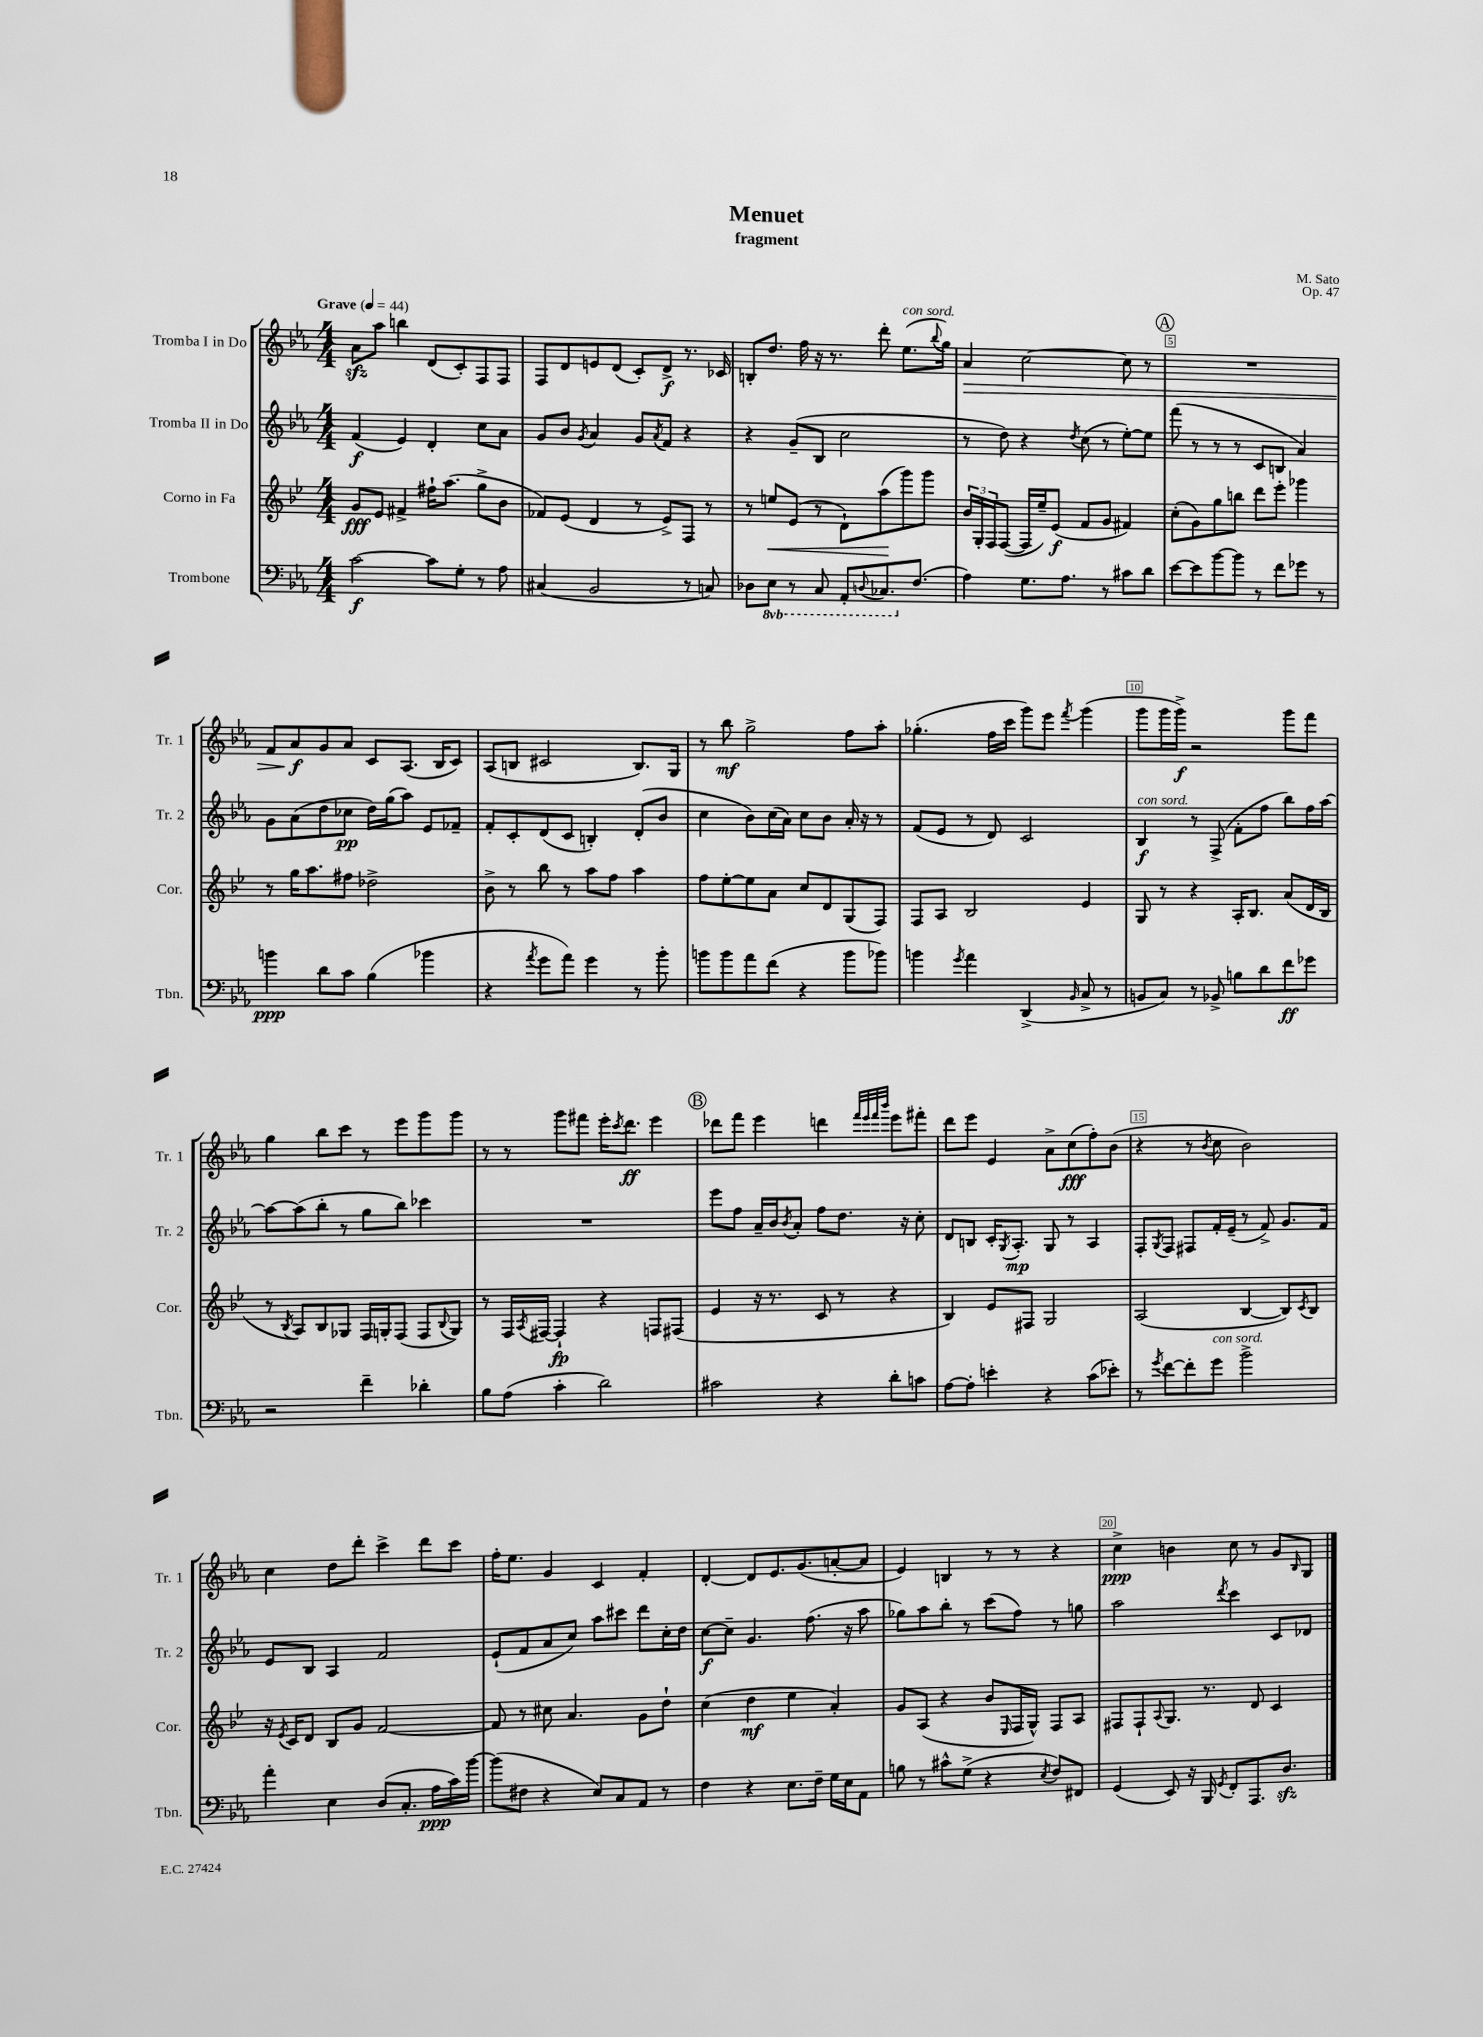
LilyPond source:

\header { title = "Menuet" composer = "M. Sato" subtitle = "fragment" opus = "Op. 47" }
<<
\new StaffGroup <<
\new Staff = "s0" \with { instrumentName = "Tromba I in Do" shortInstrumentName = "Tr. 1" } {
    \clef treble \key ees \major \numericTimeSignature \time 4/4 \tempo "Grave" 4 = 44
    aes'8\sfz aes''8 b''4 d'8( c'8-.) f8 f8 |
    f8 d'8 e'8 d'8( c'8-.) d'8->\f r8. ces'16 |
    b8-. d''8. f''16 r16 r8. d'''8-. ees''8.^\markup { \italic "con sord." }( \appoggiatura { bes''8 } g''16) |
    aes'4\> c''2~ c''8 r8 |
    \mark \markup { \circle "A" } R1 |
    f'8 aes'8\f\! g'8 aes'8 c'8 aes8.( bes16 c'8) |
    aes8( b8 cis'2 b8.) g16 |
    r8 bes''8\mf g''2-> f''8 aes''8-. |
    ges''4.-.( f''16 c'''16 g'''8) ees'''8 \acciaccatura { f'''8 } g'''4( |
    g'''8 g'''16 g'''16->\f) r2 g'''8 f'''8 |
    g''4 bes''8 c'''8 r8 ees'''8 g'''8 g'''8 |
    r8 r8 g'''8 fis'''8 ees'''16-. \acciaccatura { c'''8 } d'''8.\ff ees'''4 |
    \mark \markup { \circle "B" } des'''8 f'''8 ees'''4 d'''4 \grace { f'''32 ees'''32 f'''32 bes'''32 } ees'''8 fis'''8-. |
    d'''8 ees'''8 ees'4 aes'8-> c''8\fff( f''8-.) bes'8( |
    r4 r8 \acciaccatura { bes'8 } c''8 bes'2) |
    c''4 d''8 d'''8-. c'''4-> d'''8 c'''8 |
    f''16-. ees''8. g'4 c'4 f'4-. |
    d'4~-. d'8 ees'8. g'8.( a'8~-. a'8 |
    ees'4) b4 r8 r8 r4 |
    c''4->\ppp b'4 c''8 r8 g'8 \grace { bes16 } g8 \bar "|." |
}
\new Staff = "s1" \with { instrumentName = "Tromba II in Do" shortInstrumentName = "Tr. 2" } {
    \clef treble \key ees \major \numericTimeSignature \time 4/4
    f'4\f( ees'4) d'4-. c''8 aes'8 |
    g'8 bes'8 \acciaccatura { g'8 } aes'4 g'8 \acciaccatura { aes'8 } f'8 r4 |
    r4 g'8--( bes8 c''2 |
    r8 d''8) r4 \acciaccatura { d''8 } c''8( r8 ees''8~-.) ees''8 |
    \mark \markup { \circle "A" } f'''8( r8 r8 r8 c'8 b8 aes'4) |
    g'8 aes'8( d''8 ces''8\pp d''16) g''16( aes''8) ees'8 fes'8-- |
    f'8-. c'8-. d'8( c'8 b4-.) d'8-.( bes'8 |
    c''4 bes'8) c''16( aes'16) c''8 bes'8 aes'16-. r16 r8 |
    f'8( ees'8 r8 d'8) c'2 |
    bes4\f^\markup { \italic "con sord." } r8 f8->( f'8-. f''8 bes''8) f''16 aes''16~ |
    aes''8~ aes''8( bes''8-. r8 g''8 bes''8) ces'''4 |
    R1 |
    \mark \markup { \circle "B" } ees'''8 f''8 aes'16-- bes'16 \acciaccatura { bes'8 } aes'8-. f''8 d''8. r16 c''8-. |
    d'8 b8 c'16-. \acciaccatura { g8 } aes8.-.\mp g8 r8 aes4 |
    f8-. \acciaccatura { g8 } f8 fis8 f'16-. ees'16--( r8 f'8->) g'8. f'16 |
    ees'8 bes8 aes4 f'2 |
    ees'8-!( f'8 aes'8 c''8) aes''8 cis'''8 d'''8 c''16-. d''16 |
    c''8~\f c''8-- g'4. f''8.( r16 aes''8 |
    ges''8) aes''8 bes''8-. r8 c'''8( f''8) r8 g''8 |
    aes''2 \acciaccatura { d'''8 } c'''4 c'8 des'8 \bar "|." |
}
\new Staff = "s2" \with { instrumentName = "Corno in Fa" shortInstrumentName = "Cor." } {
    \clef treble \key bes \major \numericTimeSignature \time 4/4
    g'8\fff ees'8 fis'4-> fis''16-! a''8.( g''8-> bes'8 |
    fes'8) ees'8( d'4 r8 ees'8->) f8 r8 |
    r8 e''8\< ees'8( r8 d'8-!) a''8\!( g'''8) g'''8 |
    \tuplet 3/2 { bes'16 g16-. f16 } f8~( f16 ees''16--) ees'8\f( f'8 g'8 fis'4) |
    \mark \markup { \circle "A" } c''8-.( g'8) g''8 b''8 d'''8 ees'''8-. ges'''4 |
    r8 g''16 a''8. fis''8 des''2-> |
    bes'8-> r8 bes''8 r8 a''8 f''8 a''4 |
    f''8 ees''8~-. ees''8 a'8 c''8 d'8 g8( f8) |
    f8 a8 bes2 ees'4 |
    g8 r8 r4 a16-. bes8. a'8( d'16 bes16 |
    r8 \acciaccatura { bes8 } a8) bes8 ges8 f16 g16-. f8( f8 \appoggiatura { bes8 } g8) |
    r8 f16 \acciaccatura { a8 } fis16~ fis4-!\fp r4 f8 fis8( |
    \mark \markup { \circle "B" } ees'4 r16 r8. c'8 r8 r4 |
    bes4) ees'8 fis8 g2 |
    a2( bes4~ bes8) \acciaccatura { c'8 } bes8 |
    r16 \acciaccatura { ees'8 } c'16 d'8 bes8 g'8 f'2~ |
    f'8 r8 cis''8 a'4. g'8 d''8-! |
    c''4( d''4\mf ees''4 a'4-.) |
    g'8 a8( r4 bes'8 \grace { ees16 } f16 g16-^) f8 a8 |
    fis8 fis8-! \appoggiatura { a8 } g8. r8. d'8 c'4 \bar "|." |
}
\new Staff = "s3" \with { instrumentName = "Trombone" shortInstrumentName = "Tbn." } {
    \clef bass \key ees \major \numericTimeSignature \time 4/4 \set Staff.ottavationMarkups = #ottavation-simple-ordinals
    c'2~\f c'8 g8-. r8 aes8 |
    cis4( bes,2 r8 c8) |
    des8 \ottava #-1 ees,8 r8 c,8 aes,,8-. \appoggiatura { d,!8 } ces,8. \ottava #0 f8.( |
    aes4) g8. aes8. r8 cis'8 d'8 |
    \mark \markup { \circle "A" } ees'8~ ees'8 bes'8~ bes'8 r8 f'8 ges'8 r8 |
    b'4\ppp d'8 c'8 bes4( bes'4 |
    r4 \acciaccatura { aes'8 } g'8 aes'8) g'4 r8 bes'8-. |
    b'8 b'8 aes'8 f'8( r4 b'8 bes'8) |
    b'4 \acciaccatura { g'8 } aes'4 d,4->( \grace { bes,16 } c8-> r8 |
    b,8 c8) r8 bes,8-> b8 d'8 f'8\ff ges'8 |
    r2 f'4-- des'4-. |
    bes8 aes8( c'4-. d'2) |
    \mark \markup { \circle "B" } cis'2 r4 d'8-. c'8 |
    aes8~ aes8-. e'4-. r4 c'8( ees'8-.) |
    r8 \acciaccatura { g'8 } f'8~ f'8-. g'8^\markup { \italic "con sord." } bes'2-> |
    aes'4-. ees4 d8( c8.-. aes16\ppp c'16) bes'16~ |
    bes'8( fis8 r4 ees8) c8 aes,8 r8 |
    f4 r4 ees8. f16-- g16 ees16 aes,8 |
    b8 r8 cis'8-^ g8->( r4 \acciaccatura { ees8 } f8) fis,8 |
    g,4( ees,8) r16 bes,,16 \acciaccatura { g,8 } f,8-. aes,,8. d8.\sfz \bar "|." |
}
>>
>>
\layout { \context { \Score \override BarNumber.break-visibility = ##(#f #t #t) barNumberVisibility = #(every-nth-bar-number-visible 5) \override BarNumber.stencil = #(make-stencil-boxer 0.1 0.3 ly:text-interface::print) } }
